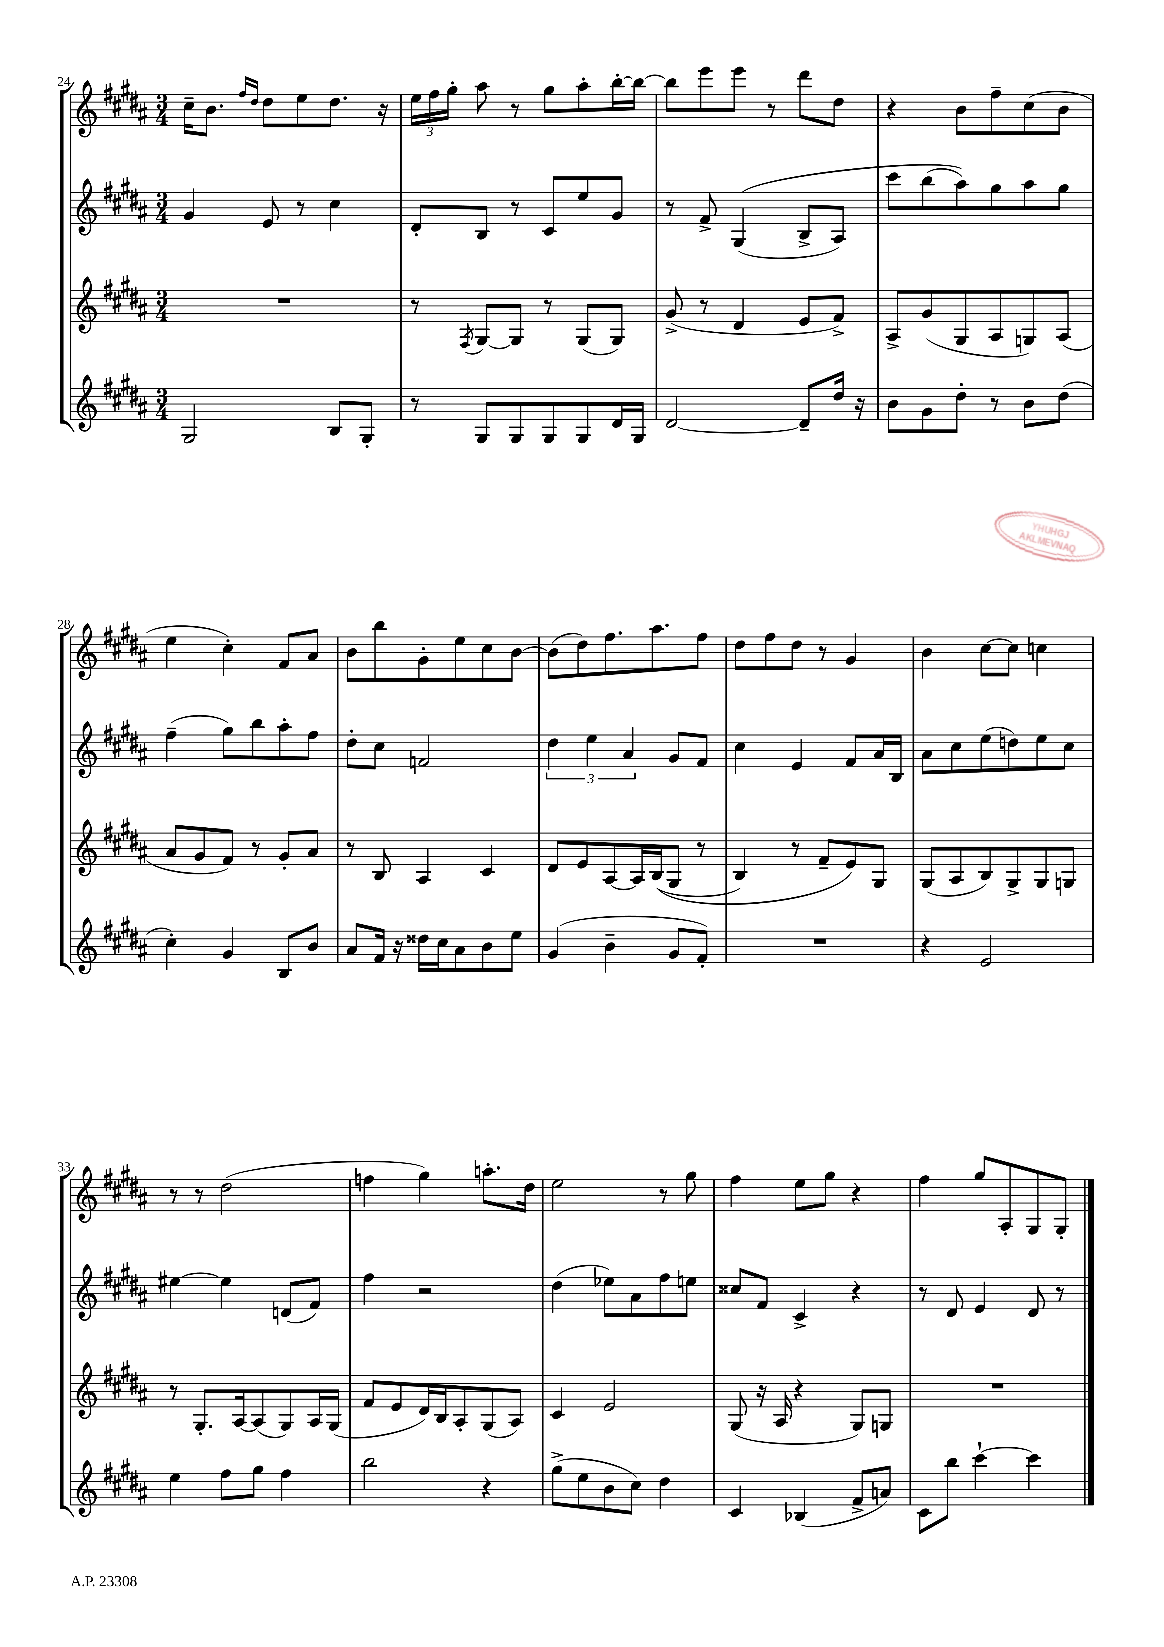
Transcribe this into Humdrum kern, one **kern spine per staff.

**kern	**kern	**kern	**kern
*staff4	*staff3	*staff2	*staff1
*clefG2	*clefG2	*clefG2	*clefG2
*k[f#c#g#d#a#]	*k[f#c#g#d#a#]	*k[f#c#g#d#a#]	*k[f#c#g#d#a#]
*M3/4	*M3/4	*M3/4	*M3/4
2G#	2.r	4g#	16cc#~
.	.	.	8.b
.	.	.	16qqff#
.	.	.	16qqdd#
.	.	8e	8dd#
.	.	8r	8ee
8B	.	4cc#	8.dd#
8G#'	.	.	.
.	.	.	16r
=	=	=	=
8r	8r	8d#'	24ee
.	.	.	24ff#
.	.	.	24gg#'
.	8qF#	.	.
8G#	[8G#	8B	8aa#
8G#	8G#]	8r	8r
8G#	8r	8c#	8gg#
8G#	(8G#	8ee	8aa#'
16d#	8G#)	8g#	[16bb'
16G#	.	.	16bb_
=	=	=	=
[2d#	(8g#^	8r	8bb]
.	8r	8f#^	8eee
.	4d#	&((4G#	8eee
.	.	.	8r
8d#~]	8e	8B^	8ddd#
16dd#	8f#^)	8A#)	8dd#
16r	.	.	.
=	=	=	=
8b	8A#^	8ccc#	4r
8g#	(8g#	(8bb	.
8dd#'	8G#	8aa#)&)	8b
8r	8A#	8gg#	8ff#~
8b	8G)	8aa#	(8cc#
(8dd#	(8A#	8gg#	8b
=	=	=	=
4cc#')	8a#	(4ff#~	4ee
.	8g#	.	.
4g#	8f#)	8gg#)	4cc#')
.	8r	8bb	.
8B	8g#'	8aa#'	8f#
8b	8a#	8ff#	8a#
=	=	=	=
8a#	8r	8dd#'	8b
16f#	8B	8cc#	8bb
16r	.	.	.
16dd##	4A#	2f	8g#'
16cc#	.	.	.
8a#	.	.	8ee
8b	4c#	.	8cc#
8ee	.	.	[8b
=	=	=	=
(4g#	8d#	6dd#	(8b]
.	8e	.	8dd#)
.	.	6ee	.
4b~	[8A#	.	8.ff#
.	.	6a#	.
.	16A#]	.	.
.	&((16B	.	8.aa#
8g#	8G#	8g#	.
8f#')	8r	8f#	8ff#
=	=	=	=
2.r	4B)	4cc#	8dd#
.	.	.	8ff#
.	8r	4e	8dd#
.	8f#~	.	8r
.	8e&)	8f#	4g#
.	8G#	16a#	.
.	.	16B	.
=	=	=	=
4r	(8G#	8a#	4b
.	8A#	8cc#	.
2e	8B)	(8ee	[8cc#
.	8G#^	8dd)	8cc#]
.	8G#	8ee	4cc
.	8G	8cc#	.
=	=	=	=
4ee	8r	[4ee#	8r
.	8.G#'	.	8r
8ff#	.	4ee#]	(2dd#
.	[16A#	.	.
8gg#	(8A#]	.	.
4ff#	8G#)	(8d	.
.	16A#	8f#)	.
.	(16G#	.	.
=	=	=	=
2bb	8f#	4ff#	4ff
.	8e	.	.
.	16d#)	2r	4gg#)
.	16B	.	.
.	8A#'	.	.
4r	(8G#	.	8.aa'
.	8A#)	.	.
.	.	.	16dd#
=	=	=	=
(8gg#^	4c#	(4dd#	2ee
8ee	.	.	.
8b	2e	8ee-)	.
8cc#)	.	8a#	.
4dd#	.	8ff#	8r
.	.	8ee	8gg#
=	=	=	=
4c#	(8G#	8cc##	4ff#
.	16r	8f#	.
.	16A#	.	.
(4B-	4r	4c#^	8ee
.	.	.	8gg#
8f#^	8G#)	4r	4r
8a)	8G	.	.
=	=	=	=
8c#	2.r	8r	4ff#
8bb	.	8d#	.
[4ccc#`	.	4e	8gg#
.	.	.	8A#'
4ccc#]	.	8d#	8G#
.	.	8r	8G#'
==	==	==	==
*-	*-	*-	*-
